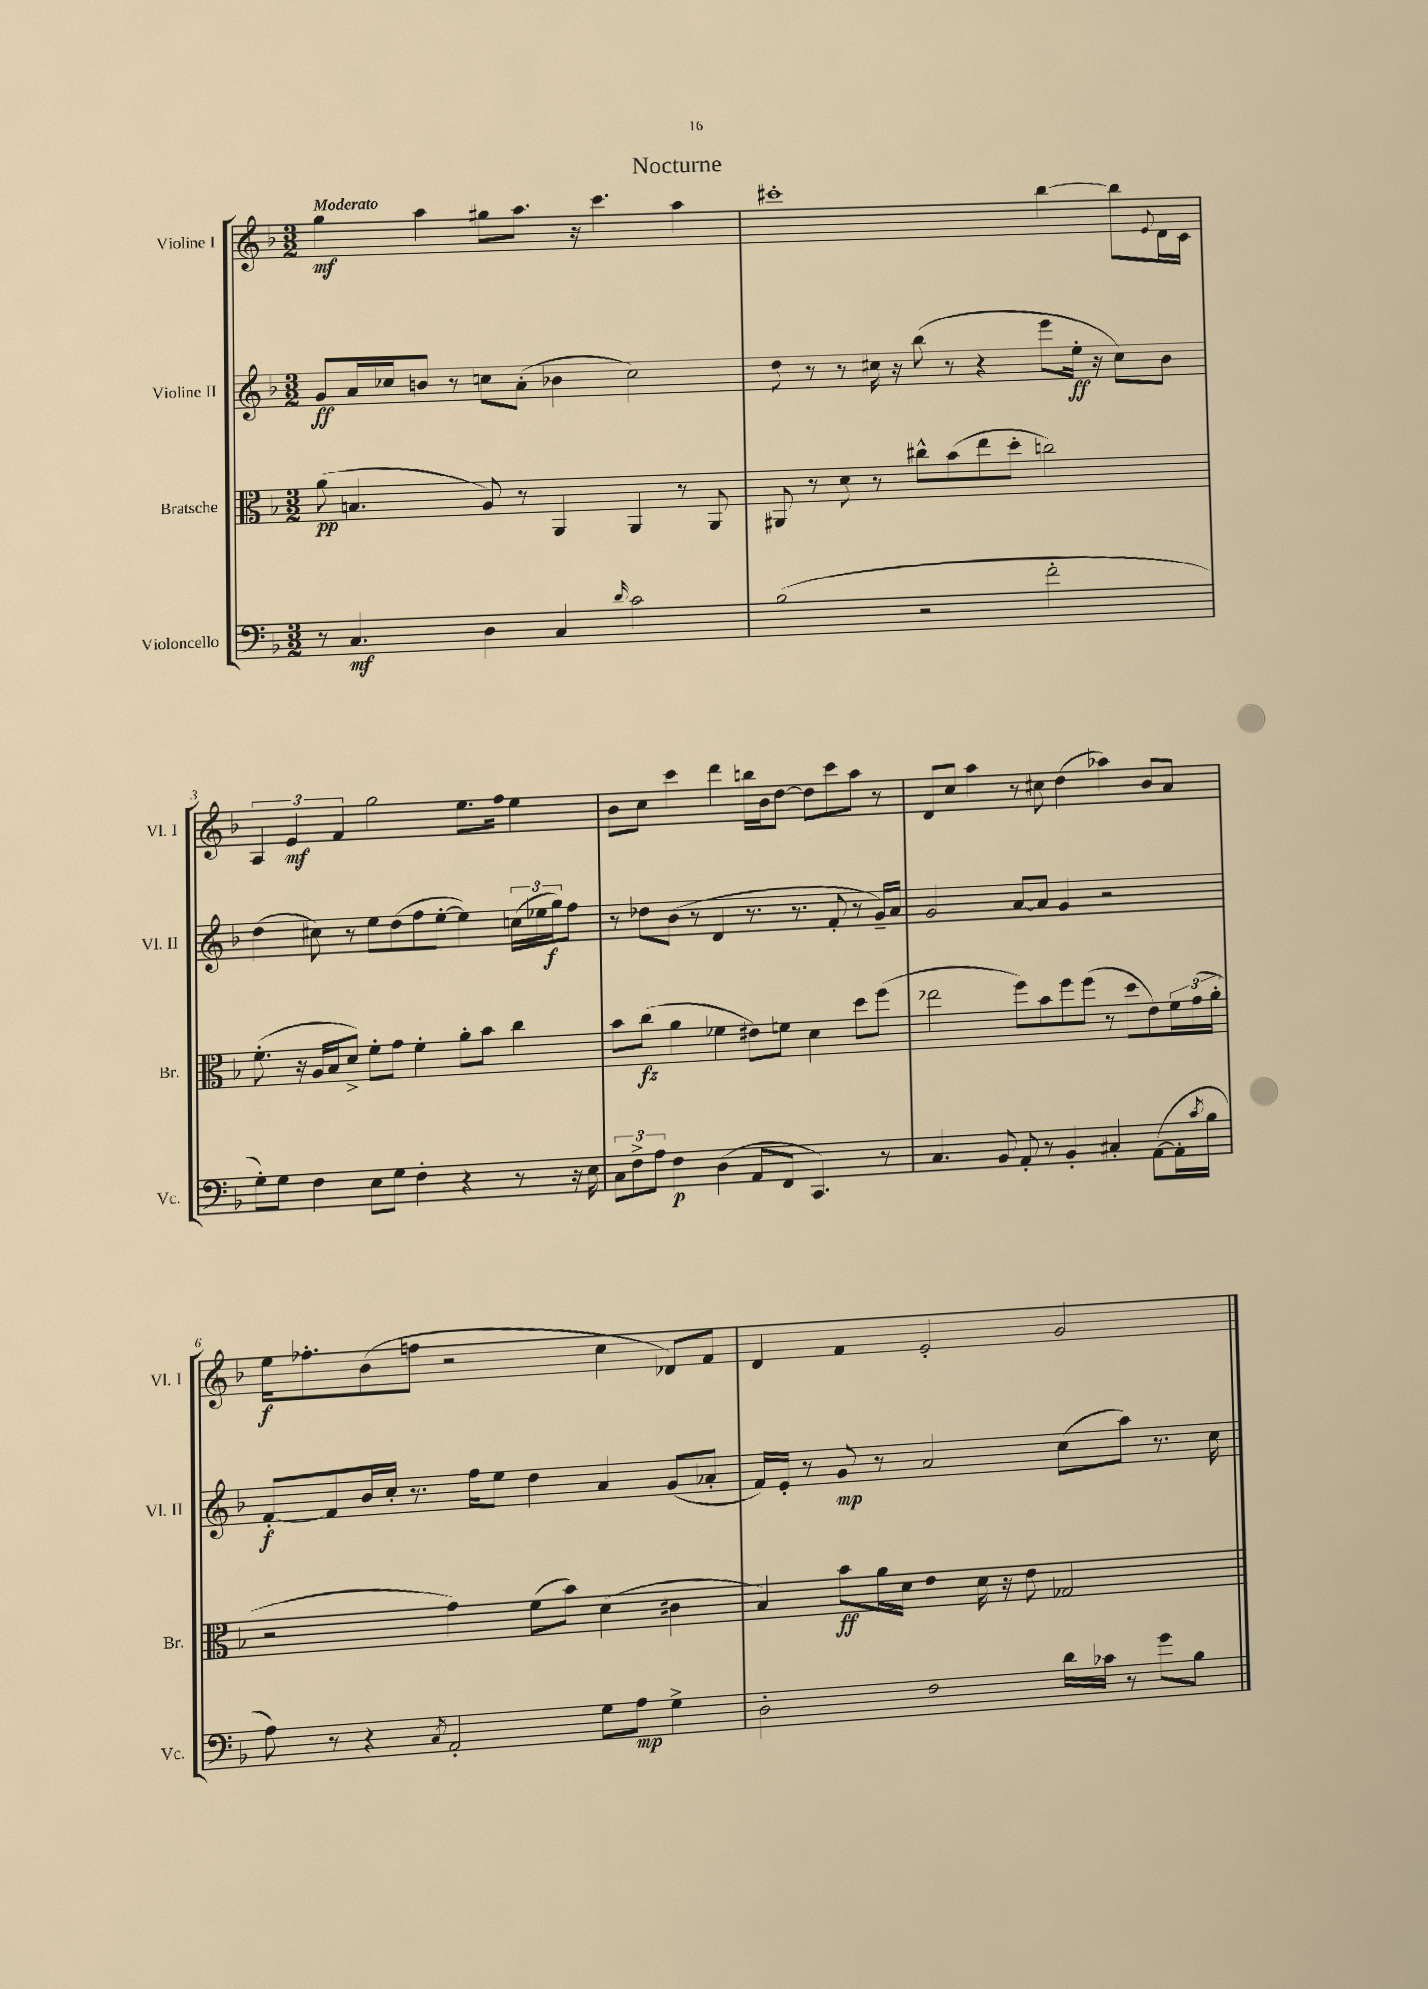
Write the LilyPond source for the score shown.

\header { title = "Nocturne" }
<<
\new StaffGroup <<
\new Staff = "s0" \with { instrumentName = "Violine I" shortInstrumentName = "Vl. I" } {
    \clef treble \key f \major \numericTimeSignature \time 3/2 \tempo "Moderato"
    g''4\mf a''4 gis''8 a''8. r16 c'''4. a''4 |
    cis'''1-. bes''4~ bes''8 \appoggiatura { e'8 } d'16 c'16 |
    \tuplet 3/2 { a4 e'4\mf f'4 } g''2 e''8. f''16 e''4 |
    bes'8 c''8 c'''4 d'''4 b''16 bes'16 d''8~ d''8 c'''8 a''8 r8 |
    d'8 c''8 a''4 r8 cis''8 d''4( aes''4) bes'8 a'8 |
    e''16\f fes''8.-. bes'8( f''8 r2 c''4 des'8) f'8 |
    d'4 f'4 e'2-. g'2 \bar "|." |
}
\new Staff = "s1" \with { instrumentName = "Violine II" shortInstrumentName = "Vl. II" } {
    \clef treble \key f \major \numericTimeSignature \time 3/2
    g'8\ff a'16 ces''16 b'8 r8 c''8 a'8-.( bes'4 c''2) |
    d''8 r8 r8 cis''16 r16 bes''8( r8 r4 e'''8 e''16-.\ff r16 cis''8) bes'8 |
    d''4( cis''8) r8 e''8 d''8( f''8 e''8~-. e''4) \tuplet 3/2 { c''16( ees''16 g''16\f) } f''8 |
    r8 des''8 bes'8( r8 d'4 r8. r8. f'8-. r8 g'16--) a'16 |
    g'2 a'8~ a'8 g'4 r2 |
    f'8~-.\f f'8 bes'16 c''16-. r8. f''16 e''8 d''4 a'4 g'8( aes'8-. |
    f'16) e'16-. r8 g'8\mp r8 a'2 c''8( a''8) r8. c''16 \bar "|." |
}
\new Staff = "s2" \with { instrumentName = "Bratsche" shortInstrumentName = "Br." } {
    \clef alto \key f \major \numericTimeSignature \time 3/2
    a'8\pp( b4. a8) r8 a,4 a,4 r8 a,8 |
    ais,8 r8 d'8 r8 cis''8-^ bes'8( e''8 d''8-. c''2) |
    f'8.-.( r16 a16 bes16 d'8->) f'8-. g'8 f'4-. a'8-. bes'8 c''4 |
    bes'8 c''8\fz( a'4 fes'4 eis'8) f'8 d'4 d''8 f''8( |
    ees''2 f''8) bes'8 f''8 f''8( r8 d''8 e'8) \tuplet 3/2 { f'16 g'16( a'16-. } |
    r2 g'4) f'8( bes'8) d'4( cis'4 |
    bes4) bes'8\ff a'16 d'16 e'4 d'16 r16 e'8 ges2 \bar "|." |
}
\new Staff = "s3" \with { instrumentName = "Violoncello" shortInstrumentName = "Vc." } {
    \clef bass \key f \major \numericTimeSignature \time 3/2
    r8 c4.\mf d4 c4 \grace { d'16 } c'2 |
    bes2( r2 f'2-. |
    g8-.) g8 f4 e8 g8 f4-. r4 r8 r16 e16 |
    \tuplet 3/2 { c8 f8-> a8 } f4\p d4( a,8 f,8 c,4.) r8 |
    c4. bes,8 a,8-. r8 bes,4-. cis4-. a,8~( a,16-. \acciaccatura { c'8 } bes16 |
    a8) r8 r4 \acciaccatura { c8 } a,2-. g8 a8\mp g4-> |
    d2-. f2 d'16 ces'16 r8 g'8 bes8 \bar "|." |
}
>>
>>
